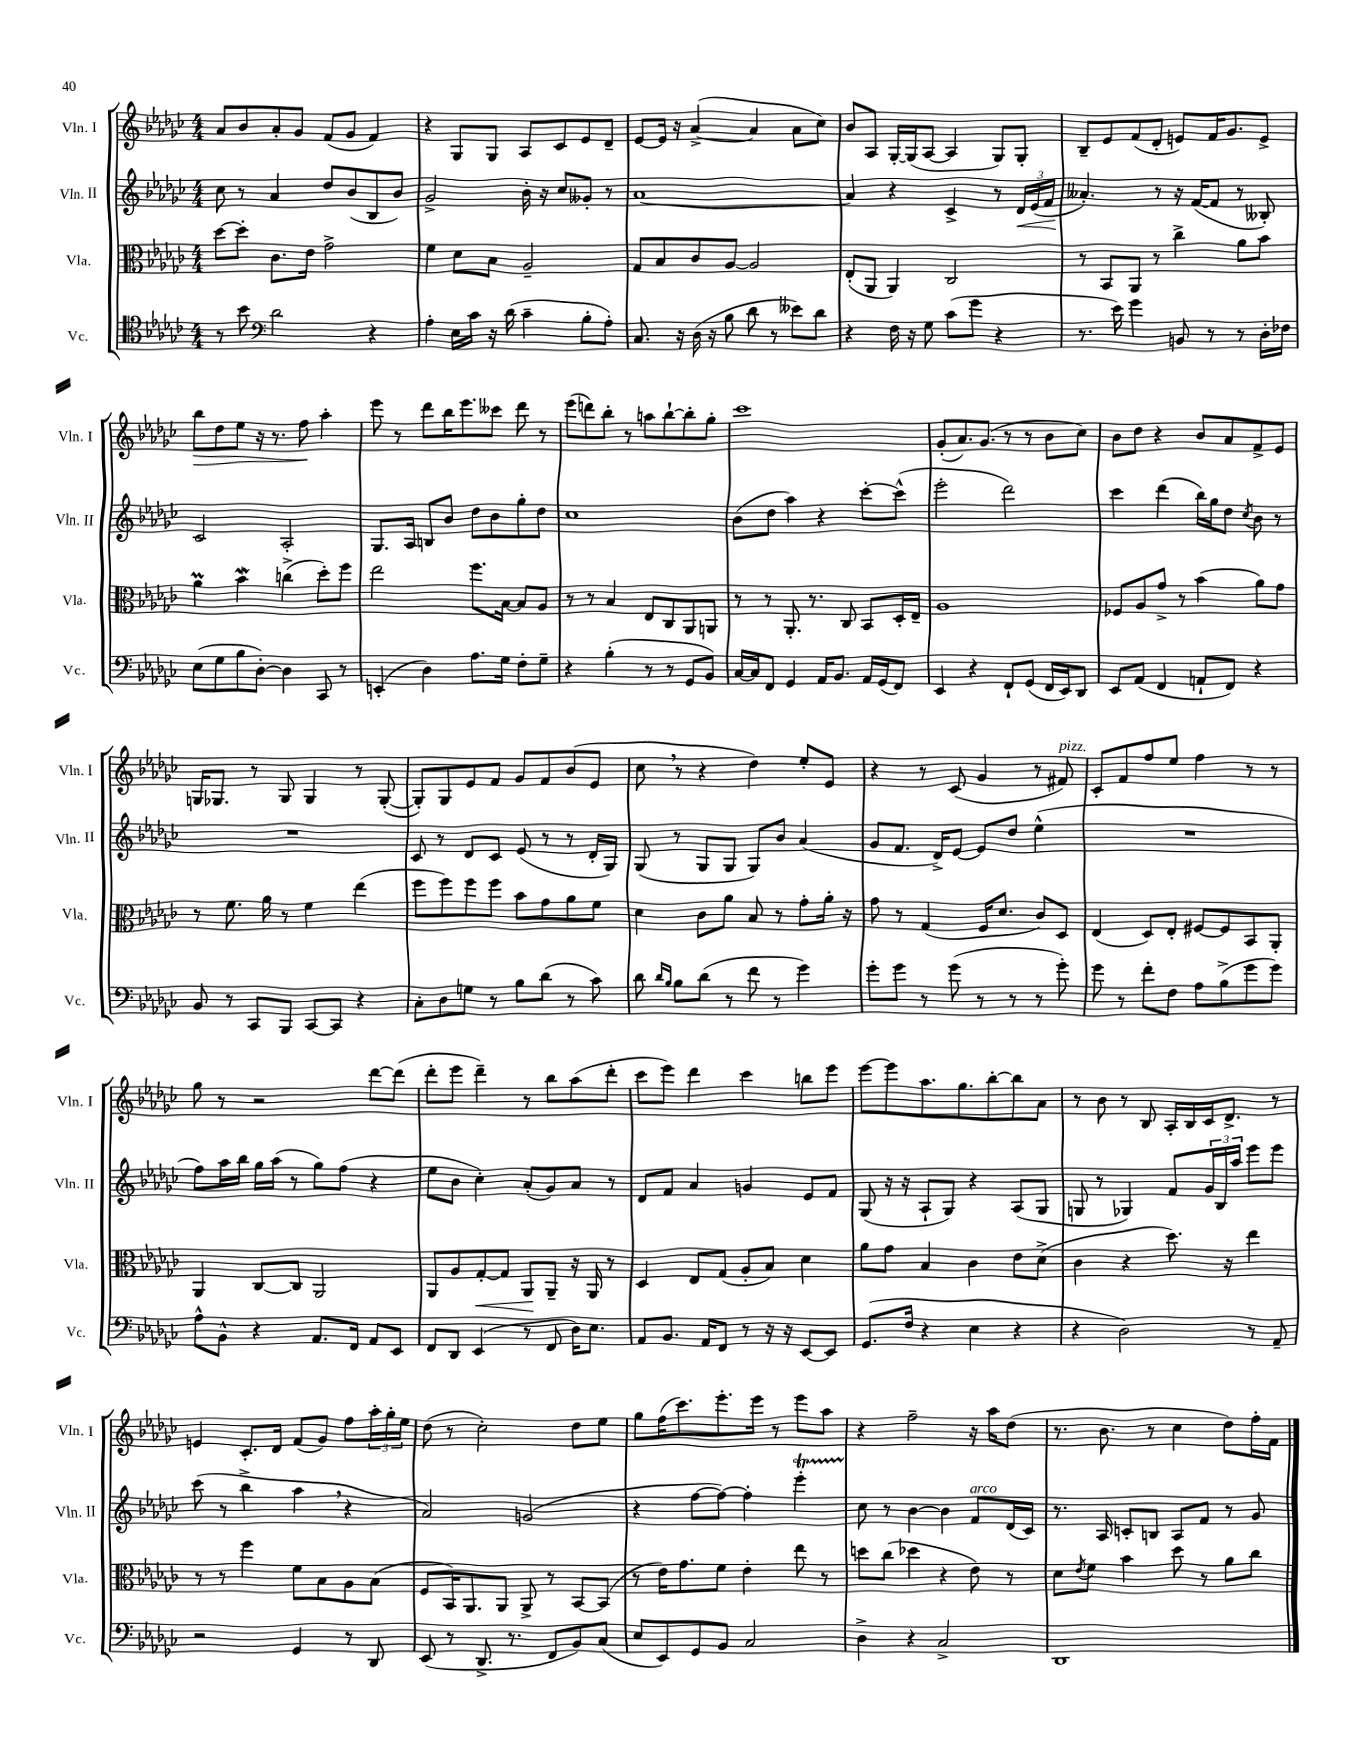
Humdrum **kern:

**kern	**kern	**kern	**kern
*staff4	*staff3	*staff2	*staff1
*clefC4	*clefC3	*clefG2	*clefG2
*k[b-e-a-d-g-c-]	*k[b-e-a-d-g-c-]	*k[b-e-a-d-g-c-]	*k[b-e-a-d-g-c-]
*M4/4	*M4/4	*M4/4	*M4/4
8r	[8dd-\L	8cc-\	8a-/L
8b-\	8dd-'\]J	8r	8b-/
*clefF4	*	*	*
2d-\	8.c-\L	4a-/	8a-'/
.	.	.	8g-/J
.	16e-\Jk	.	.
.	2g-^\	8dd-/L	(8f/L
.	.	(8b-/	8g-/J
4r	.	8B-/	4f/)
.	.	8b-/J)	.
=	=	=	=
4A-'\	4f\	2g-^/	4r
16E-\LL	8d-\L	.	8G-/L
16c-\JJ	.	.	.
16r	8B-\J	.	8G-/J
(16d-\	.	.	.
4c-~\	2A-~/	16b-'\	8A-/L
.	.	16r	.
.	.	8cc-/L	8c-/
8B-'\L	.	8g--'/J	8e-/
8A-'\J)	.	8r	8d-~/J
=	=	=	=
8.C-/	8G-/L	[1a-	[8e-/L
.	8B-/	.	16e-/]Jk
16r	.	.	16r
(16D-\	8c-/	.	([4a-^/
16r	.	.	.
8B-\	[8A-/J	.	.
8d-\	2A-/]	.	4a-/]
8r	.	.	.
8e--\L)	.	.	8a-\L
8d-\J	.	.	8cc-\J)
=	=	=	=
4r	(8E-'/L	4a-/]	8b-/L
.	8AA-/J	.	8A-/J
16F\	4AA-/)	4r	[16G-'/LL
16r	.	.	(16G-/]J
8G-\	.	.	[8A-/J
(8c-\L	2C-/	4c-^/	4A-/]
8g-\J	.	.	.
4r	.	8r	8G-/L)
.	.	24d-/LL	8G-'/J
.	.	(24e-/	.
.	.	24f/JJ	.
=	=	=	=
8.r	8r	4.a--'/)	8B-~/L
.	8BB-/L	.	8e-/
16e-\)	.	.	.
4g-\	8AA-/J	.	(8f/
.	8r	8r	8d-'/J
8BB/	4cc-^\	16r	8e/L)
.	.	([16f/LK	.
8r	.	8f/]J	16f/K
.	.	.	8.g-/
8r	8a-\L	8r	.
16D-'\LL	8b-\J	8B--'/)	8e^/J
16F-\JJ	.	.	.
=	=	=	=
(8E-\L	4a-\	2c-/	8bb-\L
8G-\	.	.	8dd-\
8B-\	4b-\	.	8ee-\J
[8D-'\J)	.	.	16r
.	.	.	8.r
4D-\]	(4cc^\	2A-'/	.
.	.	.	8ff\
8CC-/	8dd-'\L)	.	4aa-'\
8r	8ff\J	.	.
=	=	=	=
(4EE'/	2ee-\	8.G-/L	8eee-\
.	.	.	8r
.	.	16A-/Jk	.
4D-\)	.	8B/L	8ddd-\L
.	.	8b-/J	16bb-\K
.	.	.	8.eee-\
8.A-\L	8.ff\L	8dd-\L	.
.	.	8b-\	8ccc--\J
16G-\Jk	[16B-\Jk	.	.
8F'\L	8B-/]L	8gg-'\	8ddd-\
8G-~\J	8A-/J	8dd-\J	8r
=	=	=	=
4r	8r	1cc-	(8eee-\L
.	8r	.	8ddd\)
(4B-'\	4B-/	.	8bb-'\J
.	.	.	8r
8r	8E-/L	.	8aa\L
8r	8C-/	.	[8bb-`\
8GG-/L	8AA-/	.	8bb-'\]
8BB-/J)	8AA/J	.	8gg-'\J
=	=	=	=
[16C-/LL	8r	(8b-\L	1ccc-
16C-/]J	.	.	.
8FF/J	8r	8dd-\J	.
4GG-/	8.AA-'/	4aa-\)	.
.	8.r	.	.
16AA-/LK	.	4r	.
8.BB-/J	.	.	.
.	8C-/	.	.
16AA-/LL	8BB-/L	[8ccc-'\L	.
(16GG-/J	.	.	.
8FF/J)	16D-'/L	(8ccc-^^\]J	.
.	16E-~/JJ	.	.
=	=	=	=
4EE-/	1A-	2eee-'\	(8g-'/L
.	.	.	8.a-/)
4r	.	.	.
.	.	.	(8.g-/J
8FF`/L	.	2ddd-\)	8r
(8GG-/J	.	.	8r
16FF/LL	.	.	8b-\L
16EE-/J)	.	.	.
8DD-/J	.	.	8cc-\J)
=	=	=	=
8EE-/L	8F-/L	4ccc-\	8b-\L
(8AA-/J	8A-/	.	8dd-\J
4FF/	8g-^/J	(4ddd-\	4r
.	8r	.	.
8AA`/L	(4b-\	16bb-\LL)	8b-/L
.	.	16gg-\J	.
8FF/J)	.	8dd-\J	8a-/
.	.	8qcc-/	.
4r	8a-\L)	8b-\	8f^/
.	8g-\J	8r	8e-/J
=	=	=	=
8BB-/	8r	1r	16G/LK
.	.	.	8.G-/J
8r	8.f\	.	.
8CC-/L	.	.	8r
.	16a-\	.	.
8BBB-/J	8r	.	8G-/
[8CC-/L	4f\	.	4G-/
8CC-/]J	.	.	.
4r	(4ee-\	.	8r
.	.	.	([8G-'/
=	=	=	=
8C-'\L	8ff\L	8c-/	8G-'/]L)
8D-\	8ff\)	8r	8G-/
8G\J	8ff\	8d-/L	8e-/
8r	8ff\J	8c-/J	8f/J
8B-\L	8b-\L	(8e-/	8g-/L
(8d-\J	8g-\	8r	8f/
8r	8a-\	8r	(8b-/
8c-\)	8f\J	16d-'/LL	8e-/J
.	.	16G-/JJ)	.
=	=	=	=
8d-\	4d-\	(8G-/	8cc-\
16qqd-/LL	.	.	.
16qqB-/JJ	.	.	.
8B-\L	.	8r	8r
(8d-\J	8c-\L	8G-/L	4r
8r	8a-\J	8G-/J	.
8f\	8B-/	8G-/L)	4dd-\)
8r	8r	8b-/J	.
4g-\)	8g-'\L	(4a-/	8ee-'/L
.	16a-'\Jk	.	8e-/J
.	16r	.	.
=	=	=	=
8g-'\L	8g-\	8g-/L	4r
8g-\J	8r	8.f/J	.
8r	(4G-/	.	8r
.	.	16d-^/LK)	.
(8g-\	.	[8e-/J	(8c-/
8r	16F/LK	8e-/]L	4g-/
.	8.d-/J	.	.
8r	.	8dd-/J	.
8r	8c-/L)	(4ee-^^\	8r
8g-'\)	8D-/J	.	8f#/)
=	=	=	=
8g-\	(4E-/	1r	8c-'/L
8r	.	.	8f/
8f'\L	8D-/L)	.	8ff/
8F\J	8E-'/J	.	8ee-/J
8A-\L	[8F#/L	.	4ff\
(8B-^\	8F#/]	.	.
8g-\	8BB-/	.	8r
8g-\J)	8AA-'/J	.	8r
=	=	=	=
8A-^^\L	4AA-/	8ff\L)	8gg-\
8BB-^^\J	.	16aa-\L	8r
.	.	16bb-\JJ	.
4r	[8C-/L	16gg-\LL	2r
.	.	(16aa-\JJ	.
.	8C-/]J	8r	.
8.AA-/L	2AA-/	8gg-\L)	.
.	.	(8ff\J	.
16FF/Jk	.	.	.
8AA-/L	.	4r	[8ddd-\L
8EE-/J	.	.	(8ddd-\]J
=	=	=	=
8FF/L	8AA-/L	8ee-\L	8ddd-'\L
8DD-/J	8A-/	8b-\J	8eee-\J
(4EE-/	[8G-'/	4cc-'\)	4ddd-~\)
.	8G-/]J	.	.
8r	8AA-/L	(8a-'/L	8r
8FF/	8AA-~/J	8g-/)	8bb-\L
16D-\LK)	16r	8a-/J	(8aa-\
8.E-\J	16AA-/	.	.
.	8r	8r	8ddd-'\J
=	=	=	=
8AA-/L	4D-/	8d-/L	8ccc-\L
8.BB-/J	.	8f/J	8eee-\J)
.	8E-/L	4a-/	4ddd-\
16AA-/LK	.	.	.
8FF/J	(8G-/J	.	.
8r	8A-'/L	4g/	4ccc-\
16r	8B-/J)	.	.
16r	.	.	.
[8EE-/L	4d-\	8e-/L	8bb\L
8EE-/]J	.	8f/J	8eee-\J
=	=	=	=
(8.GG-/L	8a-\L	(8G-/	[8eee-\L
.	8g-\J	16r	8eee-\]
16F/Jk	.	16r	.
4r	4B-/	8A-`/L	8.aa-\
.	.	8G-/J)	.
.	.	.	8.gg-\
4E-\	4c-\	4r	.
.	.	.	[8bb-'\
4r	8e-\L	(8A-/L	8bb-\]
.	(8d-^\J	8G-/J	8a-\J
=	=	=	=
4r	4c-\	8G/	8r
.	.	8r	8b-\
2D-\)	4r	4G-/)	8r
.	.	.	8B-/
.	8.dd-\)	8f/L	16A-'/LL
.	.	.	16B-/
.	.	24g-/L	16c-/J
.	.	24B-/	.
.	16r	.	8.d-^/J
.	.	24aa-/JJ	.
8r	4ee-\	8eee-\L	.
8AA-~/	.	8eee-\J	8r
=	=	=	=
2r	8r	(8ccc-\	4e/
.	8r	8r	.
.	4ff\	4bb-^\	8.c-'/L
.	.	.	16d-/Jk
4GG-/	8f\L	4aa-\	(8f/L
.	8B-\	.	8g-/J)
8r	8A-\	4r	8ff\L
8DD-/	(8B-\J	.	24aa-'\L
.	.	.	24gg-'\
.	.	.	24ee-\JJ
=	=	=	=
(8EE-/	8F/L	2a-/)	(8dd-\
8r	16BB-/K)	.	8r
.	8.AA-/	.	.
8.DD-^/	.	.	2cc-'\)
.	8AA-/J	.	.
8.r	.	.	.
.	8AA-^/	(2g/	.
8FF/L	8r	.	.
8BB-/)	[8BB-/L	.	8dd-\L
(8C-/J	(8BB-/]J	.	8ee-\J
=	=	=	=
8E-/L	8r	4r	8gg-\L
8EE-/)	16e-\LK)	.	(16ff\K
.	8.g-\	.	8.ccc-\)
8GG-/	.	[8ff\L	.
8BB-/J	8f\J	8ff\_J)	8.eee-'\
2C-/	4e-'\	4ff'\]	.
.	.	.	16eee-\Jk
.	.	.	8r
.	8ee-\	4eee-'\	8eee-\L
.	8r	.	8aa-\J
=	=	=	=
4D-^\	8dd\L	8cc-\	4r
.	(8cc-\J	8r	.
4r	4dd-\	[4b-\	2ff~\
2C-^/	4r	4b-\]	.
.	8e-\)	8f/L	16r
.	.	.	16aa-\LK
.	8r	(16d-/L	(8dd-\J
.	.	16c-/JJ)	.
=	=	=	=
1DD-	8d-\L	8.r	8.r
.	8qe-/	.	.
.	8f\J	.	.
.	.	16A-/	8.b-\
.	4b-\	8c'/L	.
.	.	8B/J	8r
.	8dd-\	8A-/L	4cc-\
.	8r	8f/J	.
.	8a-\L	8r	8dd-\L)
.	8cc-\J	8g-/	16ff'\L
.	.	.	16f\JJ
==	==	==	==
*-	*-	*-	*-
